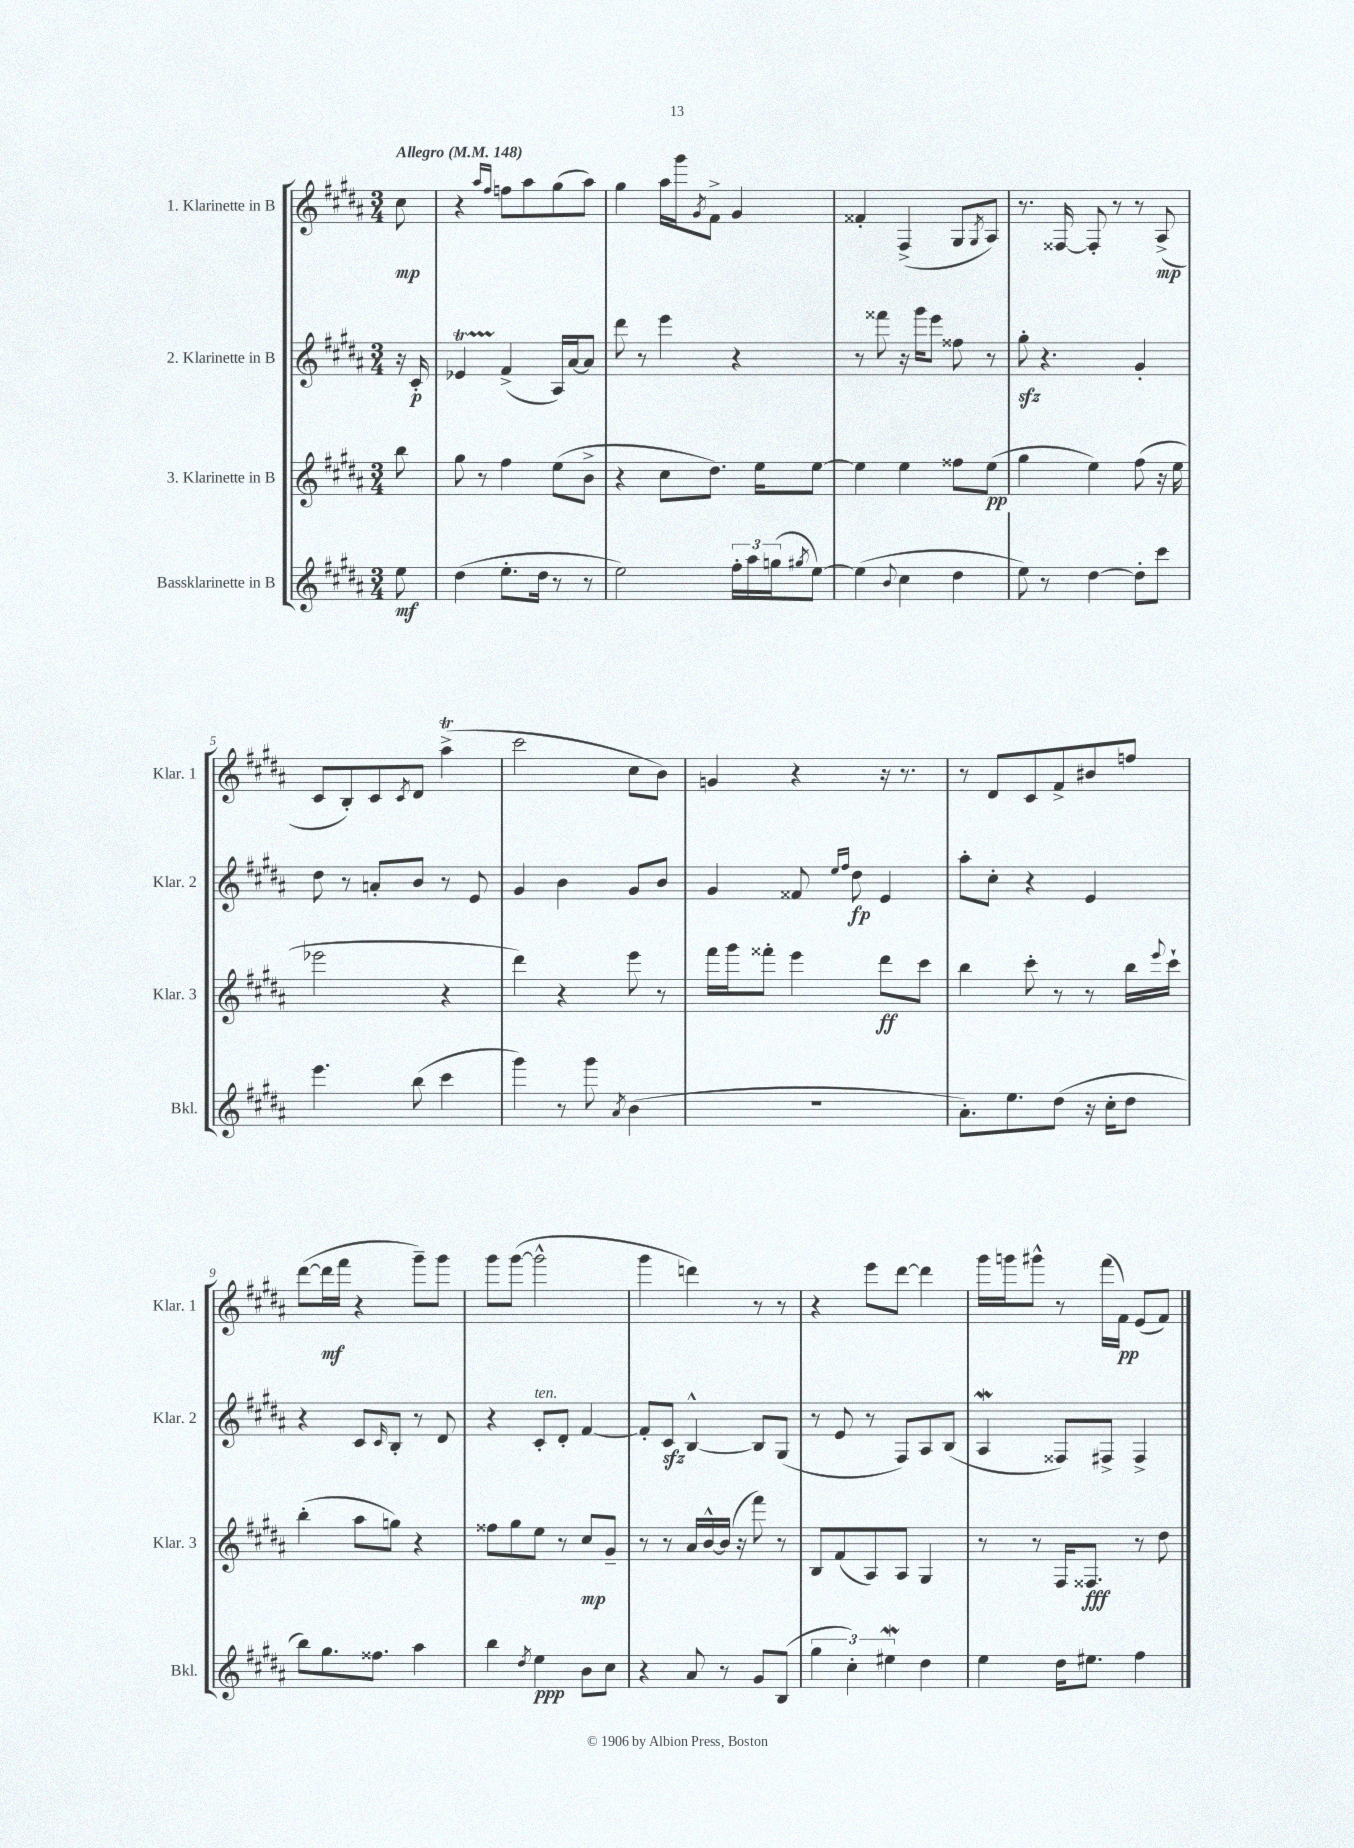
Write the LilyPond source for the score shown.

<<
\new StaffGroup <<
\new Staff = "s0" \with { instrumentName = "1. Klarinette in B" shortInstrumentName = "Klar. 1" } {
    \clef treble \key b \major \numericTimeSignature \time 3/4 \partial 8 \tempo "Allegro" 4 = 148
    cis''8\mp |
    r4 \grace { ais''16 fis''16 } f''8 ais''8 gis''8( ais''8) |
    gis''4 ais''16 gis'''16 \acciaccatura { gis'8 } fis'8-> gis'4 |
    fisis'4-. fis4->( gis8 \acciaccatura { gis8 } ais8) |
    r8. fisis16~ fisis8-. r8 r8 ais8->\mp( |
    cis'8 b8-.) cis'8 \acciaccatura { cis'8 } dis'8 ais''4->\trill( |
    cis'''2 cis''8 b'8) |
    g'4 r4 r16 r8. |
    r8 dis'8 cis'8 fis'8-> bis'8 f''8 |
    dis'''8~( dis'''16\mf fis'''16 r4 gis'''8--) gis'''8 |
    gis'''8 gis'''8~( gis'''2-^ |
    gis'''4 d'''4) r8 r8 |
    r4 e'''8 dis'''8~ dis'''4 |
    gis'''16 g'''16 gis'''8-^ r8 fis'''16( fis'16\pp) e'8( fis'8) \bar "|." |
}
\new Staff = "s1" \with { instrumentName = "2. Klarinette in B" shortInstrumentName = "Klar. 2" } {
    \clef treble \key b \major \numericTimeSignature \time 3/4 \partial 8
    r16 cis'16-.\p |
    ees'4\startTrillSpan fis'4->\stopTrillSpan( ais16) ais'16~ ais'8 |
    dis'''8 r8 e'''4 r4 |
    r8 fisis'''8 r16 gis'''16 e'''8 fisis''8 r8 |
    gis''8-.\sfz r4. gis'4-. |
    dis''8 r8 a'8-. b'8 r8 e'8 |
    gis'4 b'4 gis'8 b'8 |
    gis'4 fisis'8 \grace { e''16 fis''16 } dis''8\fp e'4 |
    ais''8-. cis''8-. r4 e'4 |
    r4 cis'8 \grace { cis'16 } b8-. r8 dis'8 |
    r4 cis'8-.^\markup { \italic "ten." } dis'8-. fis'4~ |
    fis'8-. cis'8\sfz b4~-^ b8 gis8( |
    r8 e'8 r8 fis8) ais8 b8( |
    ais4\mordent fisis8) fis8-> fis4-> \bar "|." |
}
\new Staff = "s2" \with { instrumentName = "3. Klarinette in B" shortInstrumentName = "Klar. 3" } {
    \clef treble \key b \major \numericTimeSignature \time 3/4 \partial 8
    b''8 |
    gis''8 r8 fis''4 e''8( b'8-> |
    r4 cis''8 dis''8.) e''16 e''8~ |
    e''4 e''4 fisis''8 e''8\pp( |
    gis''4 e''4) fis''8( r16 e''16 |
    ees'''2 r4 |
    dis'''4) r4 e'''8 r8 |
    fis'''16 gis'''16 fisis'''8-. e'''4 dis'''8\ff cis'''8 |
    b''4 cis'''8-. r8 r8 b''16 \appoggiatura { e'''8 } cis'''16-! |
    b''4-.( ais''8 g''8) r4 |
    fisis''8 gis''8 e''8 r8 cis''8\mp gis'8-- |
    r8 r8 ais'16 b'16~-^ b'16( r16 fis'''8) r8 |
    b8 fis'8( ais8) ais8 gis4 |
    r8 r8 fis16 fisis8.\fff r8 dis''8 \bar "|." |
}
\new Staff = "s3" \with { instrumentName = "Bassklarinette in B" shortInstrumentName = "Bkl." } {
    \clef treble \key b \major \numericTimeSignature \time 3/4 \partial 8
    e''8\mf |
    dis''4( e''8.-. dis''16 r8 r8 |
    e''2) \tuplet 3/2 { fis''16-. ais''16 g''16( } \acciaccatura { gis''8 } e''8~) |
    e''4( \appoggiatura { b'8 } cis''4 dis''4 |
    e''8) r8 dis''4~ dis''8-. cis'''8 |
    e'''4. b''8( cis'''4 |
    gis'''4) r8 gis'''8 \acciaccatura { ais'8 } b'4( |
    R2. |
    ais'8.-.) e''8. dis''8( r16 cis''16-. dis''8 |
    b''8) gis''8. fisis''8. ais''4 |
    b''4 \acciaccatura { dis''8 } e''4\ppp b'8 cis''8 |
    r4 ais'8 r8 gis'8 b8( |
    \tuplet 3/2 { gis''4 cis''4-.) eis''4\mordent } dis''4 |
    e''4 dis''16 eis''8. fis''4 \bar "|." |
}
>>
>>
